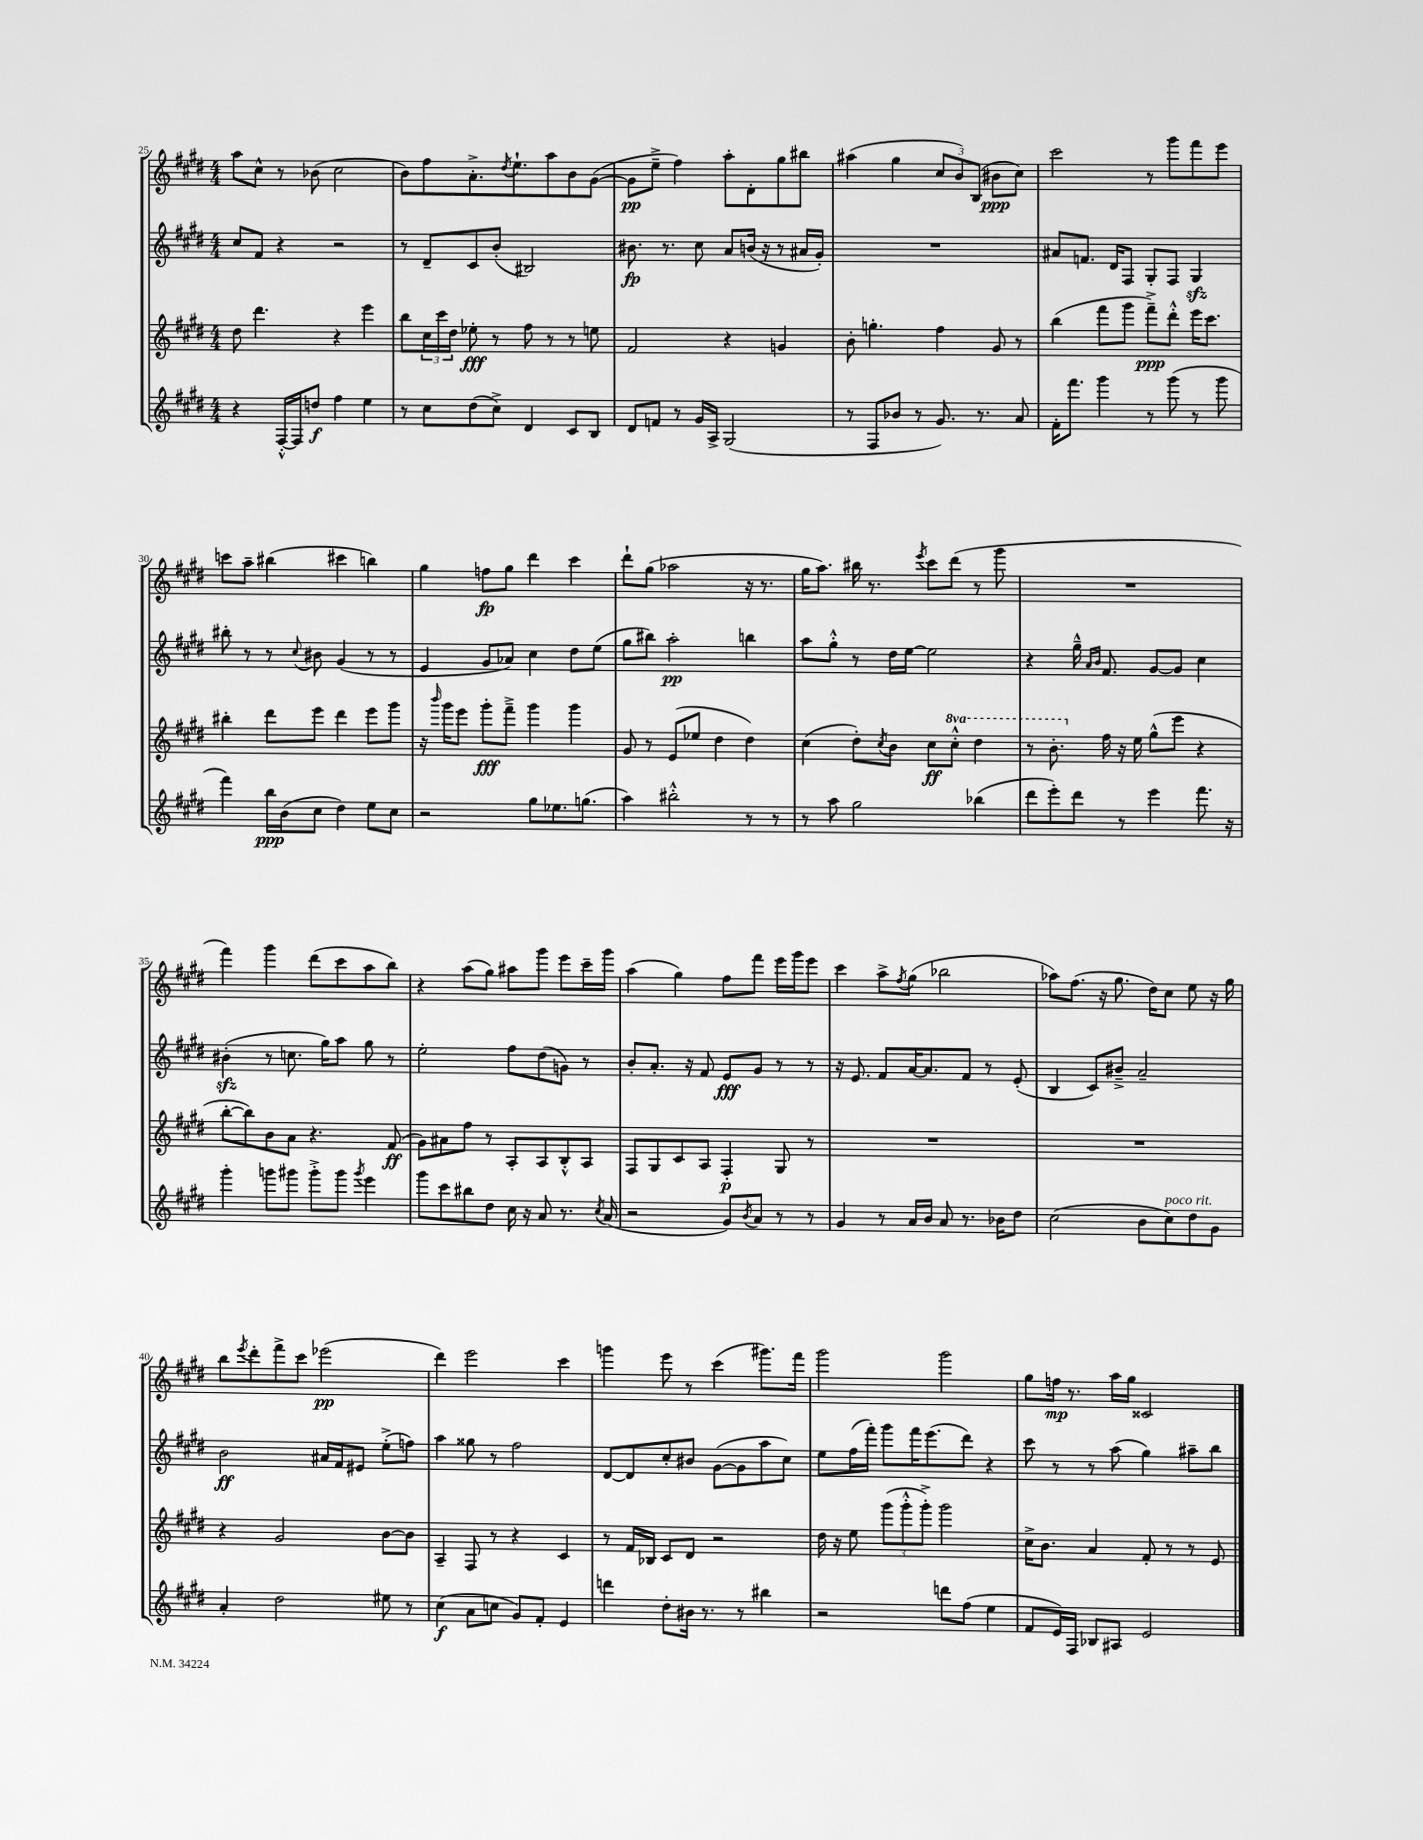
<<
\new StaffGroup <<
\new Staff = "s0" {
    \clef treble \key e \major \numericTimeSignature \time 4/4
    a''8 cis''8-^ r8 bes'8( cis''2 |
    b'8) fis''8 a'8.-.-> \acciaccatura { dis''8 } e''8.-! a''8 b'8 gis'8~( |
    gis'8\pp e''8---> fis''4) a''8-. dis'8-. gis''8 bis''8 |
    ais''4( gis''4 \tuplet 3/2 { cis''8 b'8) b8( } bis'8\ppp cis''8) |
    cis'''2 r8 gis'''8 fis'''8 e'''8 |
    c'''8 a''8-- bis''4( cis'''4 b''4) |
    gis''4 f''8\fp gis''8 dis'''4 cis'''4 |
    dis'''8-! gis''8( aes''2 r16 r8. |
    gis''16 a''8.) bis''16 r8. \acciaccatura { e'''8 } cis'''8 dis'''8( r8 gis'''8 |
    R1 |
    fis'''4) gis'''4 dis'''8( cis'''8 a''8 b''8) |
    r4 a''8( gis''8) ais''8 gis'''8 e'''8 cis'''16-- gis'''16 |
    a''4( gis''4) fis''8 fis'''8 e'''16 gis'''16 e'''8 |
    cis'''4 a''8-> \acciaccatura { fis''8 } gis''8( bes''2 |
    aes''8) fis''8.( r16 gis''8. dis''16) cis''8 e''8 r16 gis''16 |
    b''8 \acciaccatura { e'''8 } dis'''8-. fis'''8-> cis'''8 ees'''2\pp( |
    dis'''4) e'''2 cis'''4 |
    g'''4 e'''8 r8 cis'''4( gis'''8.) fis'''16 |
    gis'''2 gis'''2 |
    gis''8 f''16\mp r8. a''16 gis''16 cisis'2 \bar "|." |
}
\new Staff = "s1" {
    \clef treble \key e \major \numericTimeSignature \time 4/4
    cis''8 fis'8 r4 r2 |
    r8 dis'8-- cis'8 b'8-.( bis2) |
    bis'8.\fp r8. cis''8 a'8 b'16( r16 r8 ais'16 gis'16-.) |
    R1 |
    ais'8 f'8. dis'16 fis8 gis8-. fis8 gis4\sfz |
    bis''8-. r8 r8 \appoggiatura { cis''8 } bis'8 gis'4( r8 r8 |
    e'4 gis'8 aes'8) cis''4 dis''8 e''8( |
    gis''8 bis''8) a''2-.\pp b''4 |
    a''8 gis''8-.-^ r8 dis''16 e''16~ e''2 |
    r4 gis''16---^ \grace { a'16 b'16 } fis'8. gis'8~ gis'8 cis''4 |
    bis'4-.\sfz( r8 c''8. gis''16) a''8 gis''8 r8 |
    e''2-. fis''8 dis''8( g'8) r8 |
    b'8-. a'8.-. r16 fis'8 e'8\fff gis'8 r8 r8 |
    r16 e'8. fis'8 a'16~ a'8. fis'8 r8 e'8-.( |
    b4 cis'8) bis'8---> a'2-- |
    b'2\ff ais'16 fis'16 eis'8 e''8-.->( f''8) |
    a''4 gisis''8 r8 fis''2 |
    dis'8~ dis'8 cis''8-. bis'8 gis'8~( gis'8 a''8 cis''8) |
    e''8 fis''16( fis'''16-.) gis'''8 fis'''16 e'''8.( dis'''8) r4 |
    cis'''8 r8 r8 a''8( gis''4) ais''8-- b''8 \bar "|." |
}
\new Staff = "s2" {
    \clef treble \key e \major \numericTimeSignature \time 4/4 \set Staff.ottavationMarkups = #ottavation-simple-ordinals
    dis''8 dis'''4. r4 e'''4 |
    b''8 \tuplet 3/2 { cis''16 cis'''16 dis''16 } ees''8-.\fff r8 fis''8 r8 r8 e''8 |
    fis'2 r4 g'4 |
    b'8-. g''4.-. fis''4 gis'8 r8 |
    b''4( fis'''8 gis'''8 fis'''8--->\ppp) dis'''8-.-^ e'''16 cis'''8. |
    bis''4-. dis'''8 e'''8 dis'''4 e'''8 gis'''8 |
    r16 \grace { b'''16 } gis'''16 e'''8 gis'''8-.\fff fis'''8---> gis'''4 gis'''4 |
    gis'8 r8 e'8( ees''8 dis''4 dis''4) |
    cis''4( dis''8-.) \acciaccatura { cis''8 } b'8 cis''8\ff \ottava #1 cis'''8-.-^ dis'''4 |
    r8 b''8.-. \ottava #0 fis''16 r16 e''16 gis''8-^( e'''8 r4 |
    b''8~-. b''8) b'8 a'8 r4. fis'8\ff( |
    gis'8) ais'8 fis''8 r8 a8-. a8 b8-.-^ a8 |
    fis8 gis8 cis'8 a8 fis4-.\p gis8 r8 |
    R1 |
    R1 |
    r4 gis'2 b'8~ b'8 |
    a4-- fis8 r8 r4 cis'4 |
    r8 fis'16 bes16 cis'8 dis'8 r2 |
    dis''16 r16 e''8 \tuplet 3/2 { gis'''8( gis'''8-.-^ gis'''8-.->) } gis'''2 |
    cis''16-> b'8. a'4 fis'8-. r8 r8 e'8 \bar "|." |
}
\new Staff = "s3" {
    \clef treble \key e \major \numericTimeSignature \time 4/4
    r4 fis16~-.-^ fis16 d''8\f fis''4 e''4 |
    r8 cis''8 dis''8( cis''8->) dis'4 cis'8 b8 |
    dis'8 f'8 r8 gis'16 a16-> gis2( |
    r8 fis8 bes'8 r8 gis'8.) r8. a'8 |
    fis'16-. fis'''8. gis'''4 r8 gis'''8( r8 gis'''8 |
    fis'''4) b''16\ppp b'16( cis''8 dis''4) e''8 cis''8 |
    r2 gis''8 ees''8. g''8.( |
    a''4) bis''2-.-^ r8 r8 |
    r8 a''8 gis''2 bes''4( |
    dis'''8 e'''8-.) dis'''8 r8 e'''4 fis'''8. r16 |
    gis'''4-. g'''8 gis'''8 gis'''8-.-> gis'''8 \acciaccatura { gis'''8 } e'''4 |
    gis'''8 cis'''8 bis''8 dis''8 cis''16 r16 a'8 r8. \acciaccatura { cis''8 } a'16( |
    r2 gis'8) \acciaccatura { b'8 } a'8 r8 r8 |
    gis'4 r8 a'16 b'16 a'8 r8. bes'16 dis''8 |
    cis''2( b'8 cis''8^\markup { \italic "poco rit." }) dis''8 gis'8 |
    a'4-. dis''2 eis''8 r8 |
    cis''4\f( a'8 c''8 gis'8) fis'8-. e'4 |
    d'''4 dis''8-. bis'16 r8. r8 bis''4 |
    r2 d'''8 fis''8( e''4 |
    fis'8 e'16) fis16 bes8 ais8 e'2 \bar "|." |
}
>>
>>
\layout { \context { \Score currentBarNumber = #25 } }
